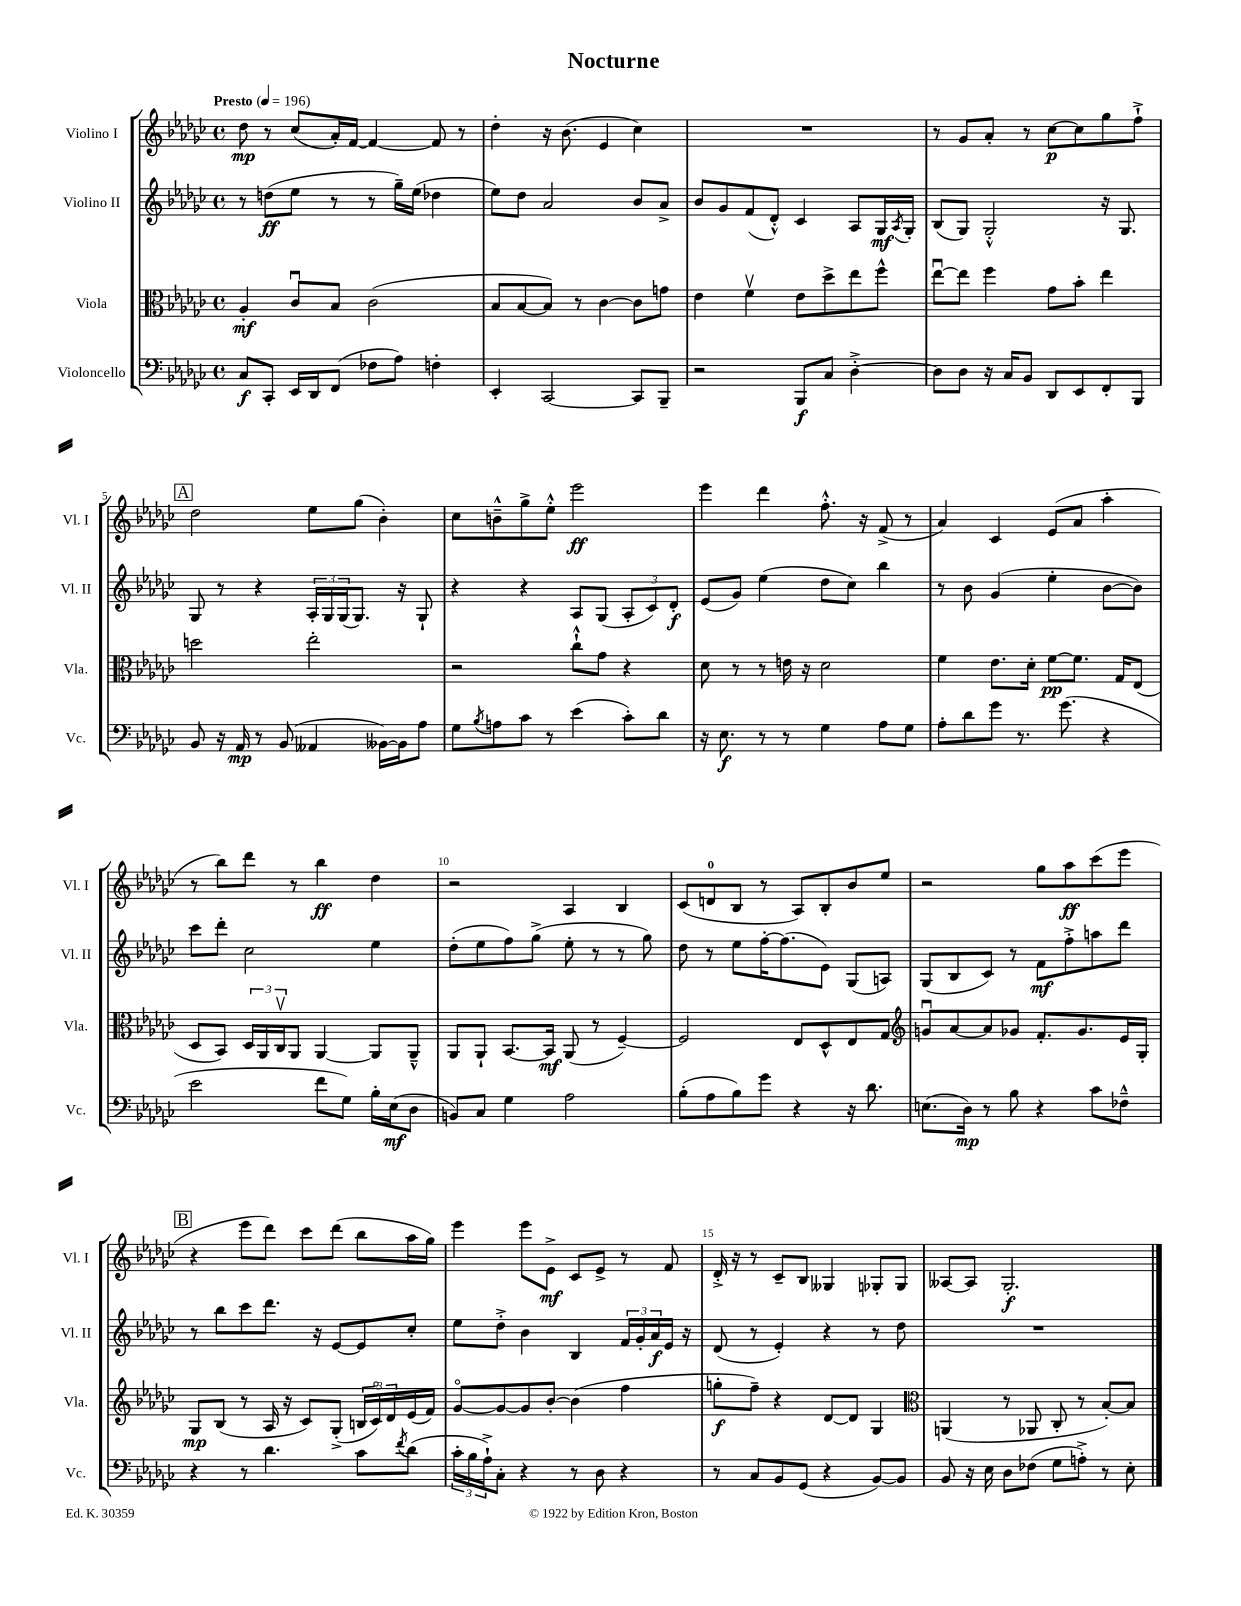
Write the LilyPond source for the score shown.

\header { title = "Nocturne" }
<<
\new StaffGroup <<
\new Staff = "s0" \with { instrumentName = "Violino I" shortInstrumentName = "Vl. I" } {
    \clef treble \key ges \major \defaultTimeSignature \time 4/4 \tempo "Presto" 4 = 196
    des''8\mp r8 ces''8( aes'16-.) f'16~ f'4~ f'8 r8 |
    des''4-. r16 bes'8.( ees'4 ces''4) |
    R1 |
    r8 ges'8 aes'8-. r8 ces''8~\p ces''8 ges''8 f''8-!-> |
    \mark \markup { \box "A" } des''2 ees''8 ges''8( bes'4-.) |
    ces''8 b'8---^ ges''8-> ees''8-.-^ ees'''2\ff |
    ees'''4 des'''4 f''8.-.-^ r16 f'8->( r8 |
    aes'4) ces'4 ees'8( aes'8 aes''4-. |
    r8 bes''8) des'''8 r8 bes''4\ff des''4 |
    r2 aes4 bes4 |
    ces'8( d'8-0 bes8 r8 aes8) bes8-. bes'8 ees''8 |
    r2 ges''8 aes''8\ff ces'''8( ees'''8 |
    \mark \markup { \box "B" } r4 ees'''8 des'''8) ces'''8 des'''8( bes''8 aes''16 ges''16) |
    ees'''4 ees'''8 ees'8->\mf ces'8 ees'8-> r8 f'8 |
    des'16-.-> r16 r8 ces'8-- bes8 geses4 ges8-. ges8 |
    aeses8~ aeses8 ges2.-.\f \bar "|." |
}
\new Staff = "s1" \with { instrumentName = "Violino II" shortInstrumentName = "Vl. II" } {
    \clef treble \key ges \major \defaultTimeSignature \time 4/4
    r8 d''8\ff( ees''8 r8 r8 ges''16--) ees''16( des''4 |
    ees''8) des''8 aes'2 bes'8 aes'8-> |
    bes'8 ges'8 f'8( des'8-.-^) ces'4 aes8 ges16\mf \acciaccatura { aes8 } ges16-. |
    bes8( ges8) ges2-.-^ r16 ges8. |
    \mark \markup { \box "A" } ges8 r8 r4 \tuplet 3/2 { aes16-. ges16 ges16( } ges8.) r16 ges8-! |
    r4 r4 aes8 ges8( \tuplet 3/2 { aes8-. ces'8) des'8-.\f } |
    ees'8( ges'8) ees''4( des''8 ces''8) bes''4 |
    r8 bes'8 ges'4( ees''4-. bes'8~ bes'8) |
    ces'''8 des'''8-. ces''2 ees''4 |
    des''8-.( ees''8 f''8) ges''8->( ees''8-. r8 r8 ges''8) |
    des''8 r8 ees''8 f''16~-. f''8.( ees'8) ges8( a8) |
    ges8( bes8 ces'8) r8 f'8\mf f''8-.-> a''8 des'''8 |
    \mark \markup { \box "B" } r8 bes''8 ces'''8 des'''8. r16 ees'8~ ees'8 ces''8-. |
    ees''8 des''8-.-> bes'4 bes4 \tuplet 3/2 { f'16 ges'16-. aes'16\f } ees'16 r16 |
    des'8( r8 ees'4-.) r4 r8 des''8 |
    R1 \bar "|." |
}
\new Staff = "s2" \with { instrumentName = "Viola" shortInstrumentName = "Vla." } {
    \clef alto \key ges \major \defaultTimeSignature \time 4/4
    aes4-.\mf ces'8\downbow bes8 ces'2( |
    bes8 bes8~ bes8) r8 ces'4~ ces'8 g'8 |
    ees'4 f'4\upbow ees'8 des''8-> ees''8 f''8-^ |
    ees''8~\downbow ees''8 f''4 ges'8 bes'8-. ees''4 |
    \mark \markup { \box "A" } d''2 ees''2-. |
    r2 ces''8-!-^ ges'8 r4 |
    des'8 r8 r8 e'16 r16 des'2 |
    f'4 ees'8. des'16-. f'8~\pp f'8. ges16 ees8( |
    des8 bes,8) \tuplet 3/2 { des16 aes,16 ces16\upbow } aes,8 aes,4~ aes,8 aes,8---^ |
    aes,8 aes,8-! bes,8.~ bes,16\mf aes,8( r8 f4~--) |
    f2 ees8 des8-^ ees8 ges8 |
    \clef treble g'8\downbow aes'8~ aes'8 ges'8 f'8.-. ges'8. ees'16 ges16-. |
    \mark \markup { \box "B" } ges8\mp bes8( r8 aes16 r16 ces'8) ges8-.->( \tuplet 3/2 { b16 ces'16\flageolet) des'16 } ees'16( f'16) |
    ges'8~\flageolet ges'8~ ges'8 bes'8~-. bes'4( f''4 |
    g''8-.\f f''8--) r4 des'8~ des'8 ges4 |
    \clef alto a,4( r8 aes,8 ces8-. r8 bes8~-.) bes8 \bar "|." |
}
\new Staff = "s3" \with { instrumentName = "Violoncello" shortInstrumentName = "Vc." } {
    \clef bass \key ges \major \defaultTimeSignature \time 4/4
    ces8\f ces,8-. ees,16 des,16 f,8( fes8 aes8) f4-. |
    ees,4-. ces,2~ ces,8 bes,,8-- |
    r2 bes,,8\f ces8 des4~-.-> |
    des8 des8 r16 ces16 bes,8 des,8 ees,8 f,8-. bes,,8 |
    \mark \markup { \box "A" } bes,8 r16 aes,16\mp r8 bes,8( aeses,4 beses,16~) beses,16 aes8 |
    ges8 \acciaccatura { bes8 } a8 ces'8 r8 ees'4( ces'8-.) des'8 |
    r16 ees8.\f r8 r8 ges4 aes8 ges8 |
    aes8-. des'8 ges'8 r8. ges'8.( r4 |
    ees'2 f'8 ges8) bes16-. ees16\mf( des8 |
    b,8) ces8 ges4 aes2 |
    bes8-.( aes8 bes8) ges'8 r4 r16 des'8. |
    e8.( des16\mp) r8 bes8 r4 ces'8 fes8---^ |
    \mark \markup { \box "B" } r4 r8 des'4. ces'8 \acciaccatura { f'8 } des'8( |
    \tuplet 3/2 { ces'16-. bes16 aes16-!->) } ces8-. r4 r8 des8 r4 |
    r8 ces8 bes,8 ges,8( r4 bes,8~) bes,8 |
    bes,8 r16 ees16 des8 fes8( ges8 a8-.->) r8 ees8-. \bar "|." |
}
>>
>>
\layout { \context { \Score \override BarNumber.break-visibility = ##(#f #t #t) barNumberVisibility = #(every-nth-bar-number-visible 5) } }
